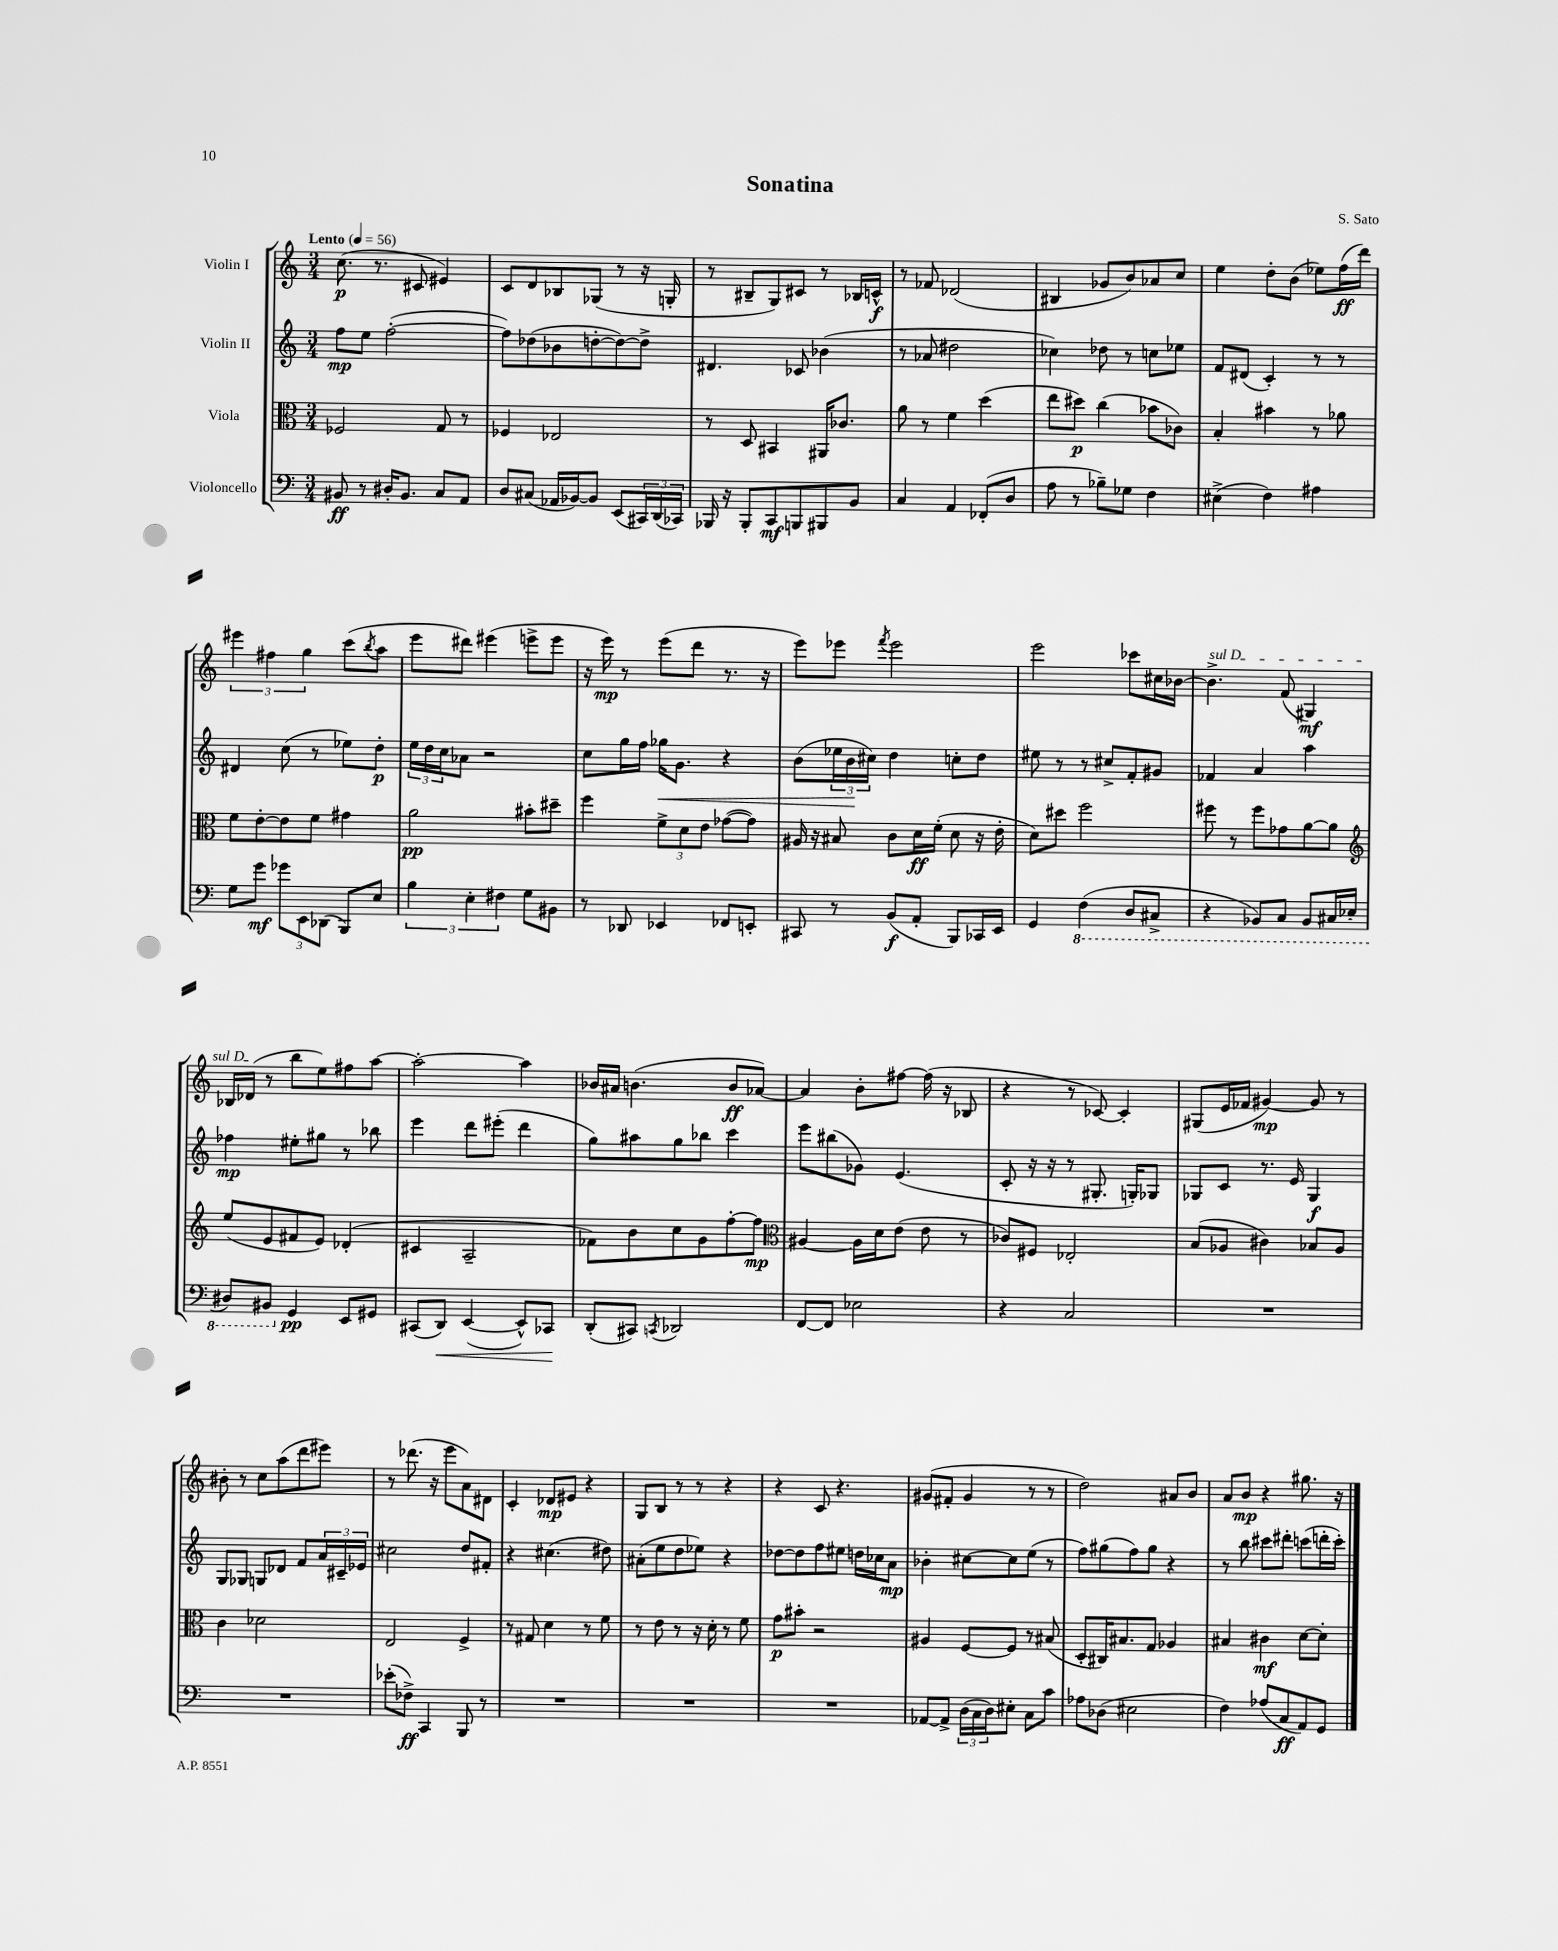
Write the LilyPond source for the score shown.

\header { title = "Sonatina" composer = "S. Sato" }
<<
\new StaffGroup <<
\new Staff = "s0" \with { instrumentName = "Violin I" } {
    \clef treble \key c \major \numericTimeSignature \time 3/4 \tempo "Lento" 4 = 56
    c''8.\p( r8. cis'8 eis'4) |
    c'8 d'8 bes8 ges8( r8 r16 g16-. |
    r8 bis8-- g8) cis'8 r8 bes16 c'16-^\f |
    r8 fes'8 des'2( |
    bis4 ges'8 b'8) aes'8 c''8 |
    e''4 d''8-. b'8( ees''8) f''16\ff( d'''16) |
    \tuplet 3/2 { eis'''4 fis''4 g''4 } c'''8( \acciaccatura { b''8 } a''8 |
    e'''8 dis'''8) eis'''4( e'''8-> e'''8 |
    r16 e'''16\mp) r8 e'''8( d'''8 r8. r16 |
    e'''8) ees'''8 \acciaccatura { f'''8 } ees'''2 |
    e'''2 ces'''8 cis''16 bes'16~ |
    \once \override TextSpanner.bound-details.left.text = \markup { \italic "sul D" } bes'4.->\startTextSpan f'8( gis4\mf) |
    bes16 des'16\stopTextSpan( r8 b''8 e''8) fis''8 a''8~ |
    a''2~-. a''4 |
    bes'16 ais'16 b'4.( b'8\ff aes'8~) |
    aes'4 b'8-. fis''8~ fis''16( r16 bes8 |
    r4 r8 ces'8~) ces'4-. |
    gis8( e'16 fes'16 gis'4~\mp) gis'8 r8 |
    bis'8-. r8 c''8 a''8( d'''8 eis'''8) |
    r8 des'''8.( r16 e'''8 a'8) dis'8 |
    c'4-. des'8\mp eis'8 r4 |
    g8 b8 r8 r8 r4 |
    r4 c'8 r4. |
    gis'8( fis'8-. gis'4 r8 r8 |
    d''2) ais'8 b'8 |
    a'8 b'8\mp r4 gis''8. r16 \bar "|." |
}
\new Staff = "s1" \with { instrumentName = "Violin II" } {
    \clef treble \key c \major \numericTimeSignature \time 3/4
    f''8\mp e''8 f''2~-.( |
    f''8) des''8( bes'8 d''8~-. d''8~) d''8-> |
    dis'4. ces'8 bes'4( |
    r8 aes'8 dis''2 |
    ces''4) des''8 r8 c''8 ees''8 |
    f'8 dis'8( c'4-.) r8 r8 |
    dis'4 c''8( r8 ees''8) d''8-.\p |
    \tuplet 3/2 { e''16 d''16 c''16 } aes'8 r2 |
    c''8 g''16 f''16 ges''16\< g'8. r4 |
    b'8( \tuplet 3/2 { ees''16 b'16\! cis''16) } d''4 c''8-. d''8 |
    eis''8 r8 r8 cis''8-> f'8-. gis'8 |
    fes'4 a'4 a''4 |
    fes''4\mp eis''8-. gis''8 r8 bes''8 |
    e'''4 d'''8 eis'''8-.( d'''4 |
    g''8) ais''8 g''8 bes''8 c'''4 |
    e'''8 bis''8( ges'8) e'4.( |
    c'8-. r16 r16 r8 gis8.-. g16-.) ges8 |
    ges8 c'8 r8. e'16 ges4\f |
    g8 ges8 g8 des'8 f'8 \tuplet 3/2 { a'16 cis'16-- ees'16 } |
    cis''2 d''8 fis'8-. |
    r4 cis''4.( dis''8) |
    ais'8-.( e''8 d''8 ees''8) r4 |
    des''8~ des''8 f''8 eis''8 d''16 ces''16 a'8\mp |
    bes'4-. cis''8~ cis''8 e''8( r8 |
    f''8) gis''8( f''8) gis''8 r4 |
    r8 b''8 cis'''8 dis'''8-. c'''8( d'''16-. c'''16-.) \bar "|." |
}
\new Staff = "s2" \with { instrumentName = "Viola" } {
    \clef alto \key c \major \numericTimeSignature \time 3/4
    fes2 g8 r8 |
    fes4 ees2 |
    r8 d8 bis,4 ais,16 ces'8. |
    a'8 r8 f'4 d''4( |
    e''8 dis''8\p) c''4( bes'8 ces'8) |
    b4-. bis'4 r8 aes'8 |
    f'8 e'8~-. e'8 f'8 gis'4 |
    a'2\pp bis'8-. dis''8-- |
    f''4 \tuplet 3/2 { f'8-> d'8 e'8 } ges'8~( ges'8) |
    ais16 r16 bis8 c'8 d'16\ff f'16-.( d'8 r16 e'16-. |
    d'8) dis''8 f''2 |
    fis''8 r8 fis''8 ges'8 a'8~ a'8 |
    \clef treble e''8( e'8 fis'8 e'8) des'4-.( |
    cis'4 a2-- |
    fes'8) b'8 c''8 g'8 f''8~-. f''8\mp |
    \clef alto ais4~ ais16 d'16 e'8( e'8 r8 |
    ces'8) fis8 ees2-. |
    b8( aes8 cis'4) bes8 aes8 |
    c'4 des'2 |
    e2 f4-> |
    r8 gis8 d'4 r8 f'8 |
    r8 e'8 r8 r16 d'16-. r8 f'8 |
    g'8\p bis'8-. r2 |
    ais4 f8~ f8 r8 bis8( |
    d8-. cis16) bis8. g8 aes4 |
    bis4 cis'4\mf d'8~ d'8-. \bar "|." |
}
\new Staff = "s3" \with { instrumentName = "Violoncello" } {
    \clef bass \key c \major \numericTimeSignature \time 3/4
    bis,8\ff r8 dis16-. bis,8. c8 a,8 |
    d8 cis8( aes,16 bes,16~) bes,8 e,8( \tuplet 3/2 { cis,16) d,16( ces,16) } |
    bes,,16 r16 bes,,8-. c,8\mf b,,8 bis,,8 b,8 |
    c4 a,4 fes,8-.( d8 |
    a8 r8 bes8--) ges8 f4 |
    eis4->( f4) ais4 |
    g8 g'8\mf \tuplet 3/2 { ges'8 e,8 des,8( } b,,8) e8 |
    \tuplet 3/2 { b4 e4-. fis4 } g8 bis,8 |
    r8 des,8 ees,4 fes,8 e,8-. |
    cis,8 r8 b,8\f( a,8-. b,,8) ces,16 e,16 |
    g,4 \ottava #-1 f,4( d,8 cis,8-> |
    r4 bes,,8) c,8 bes,,8 cis,16 ees,16( |
    dis,8) bis,,8 \ottava #0 g,4\pp e,8 gis,8 |
    cis,8( d,8\<) e,4~( e,8-^) ces,8\! |
    d,8-.( cis,8) \acciaccatura { c,8 } des,2 |
    f,8~ f,8 ees2 |
    r4 c2 |
    R2. |
    R2. |
    ees'8-.( fes8->\ff) c,4 b,,8 r8 |
    R2. |
    R2. |
    R2. |
    aes,8~ aes,8-> \tuplet 3/2 { d16( c16 d16) } eis8-. c8 c'8 |
    aes8 des8( eis2 |
    f4) aes8( c8\ff a,8) g,8 \bar "|." |
}
>>
>>
\layout { \context { \Score \remove "Bar_number_engraver" } }
